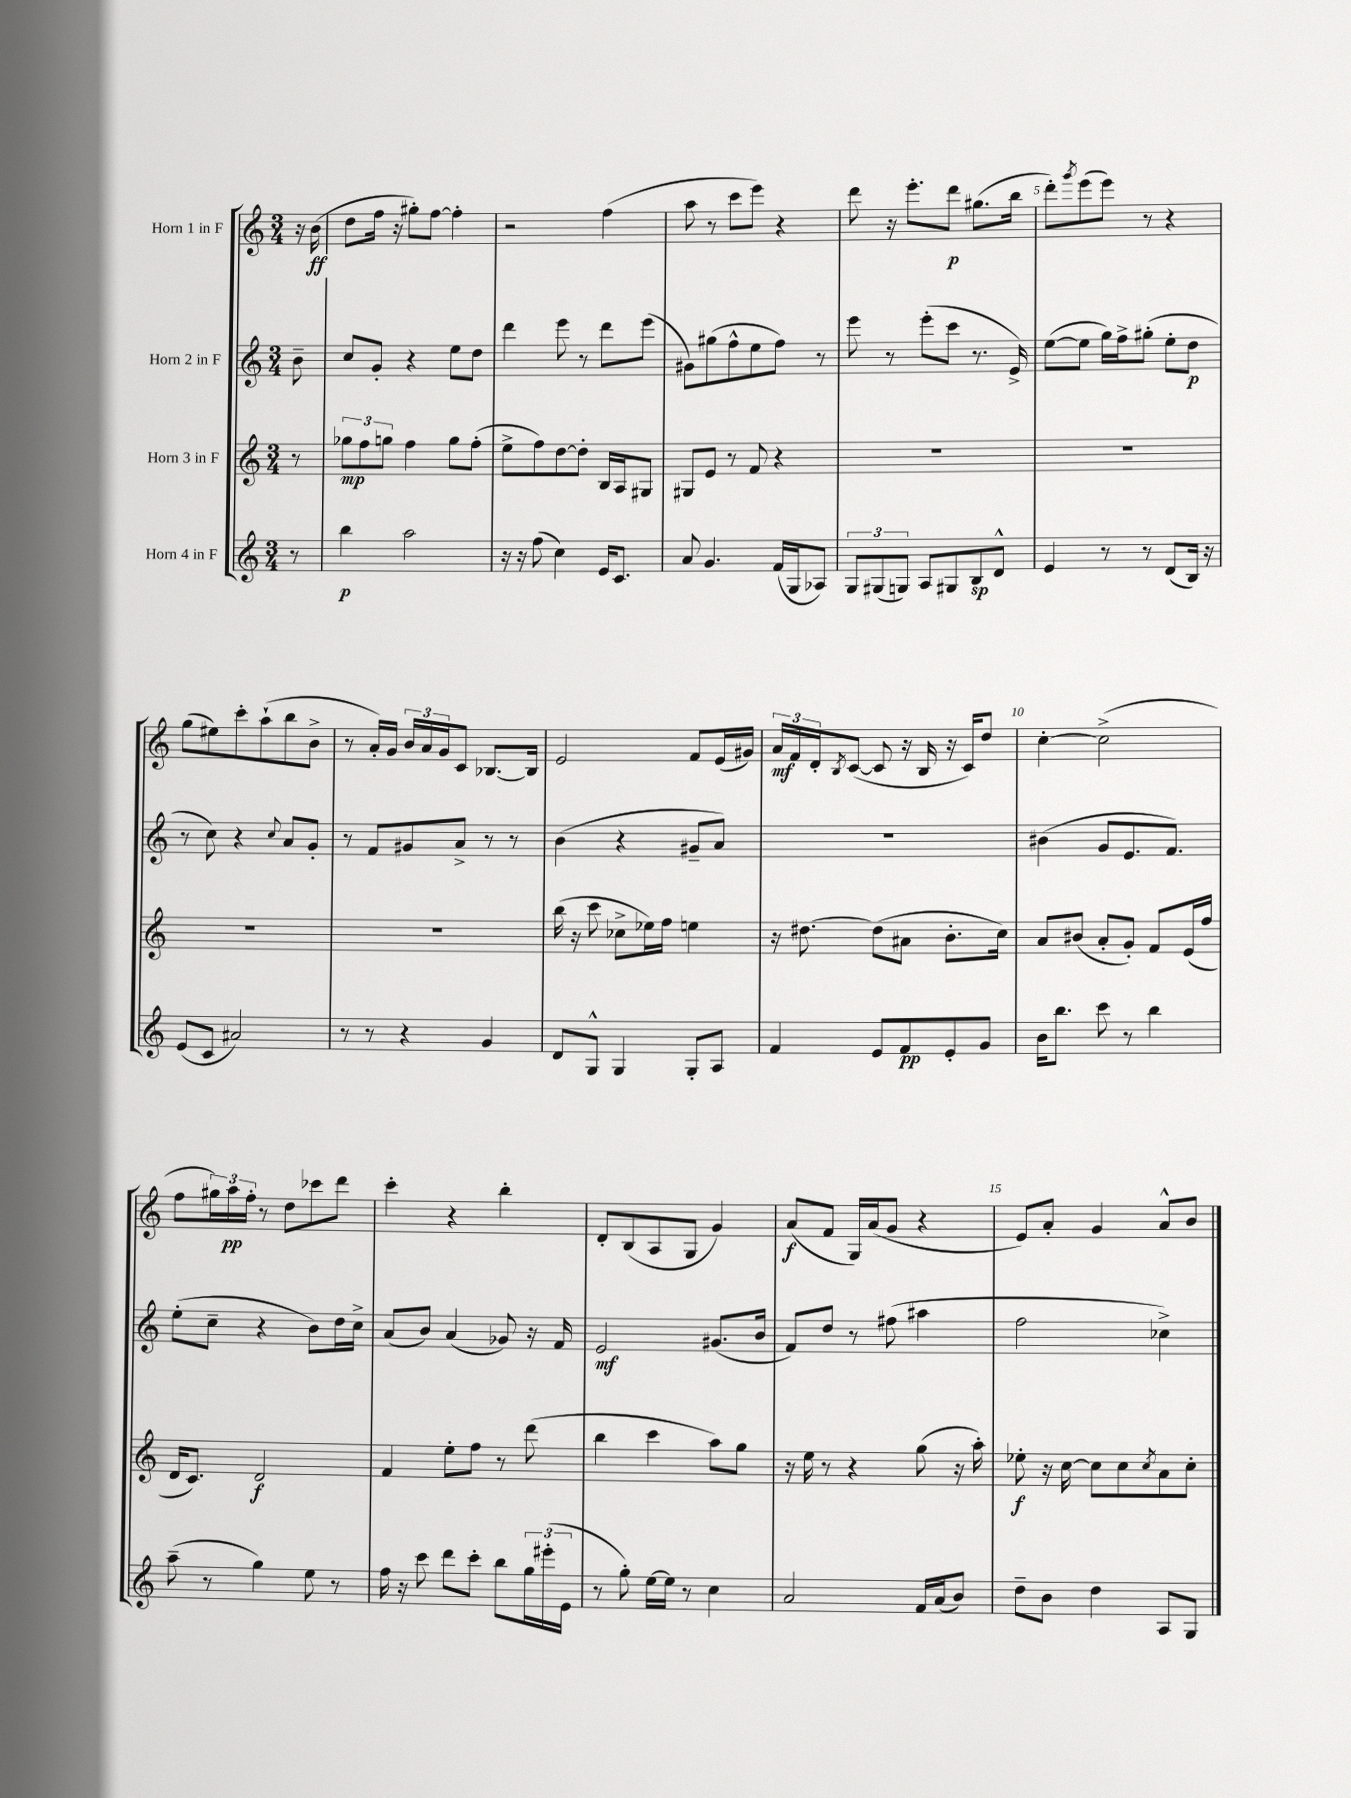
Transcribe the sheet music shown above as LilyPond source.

<<
\new StaffGroup <<
\new Staff = "s0" \with { instrumentName = "Horn 1 in F" } {
    \clef treble \key c \major \numericTimeSignature \time 3/4 \partial 8
    r16 b'16\ff( |
    d''8 f''16 r16 gis''8-.) f''8~ f''4-. |
    r2 f''4( |
    a''8 r8 c'''8 e'''8) r4 |
    d'''8 r16 e'''8.-. d'''8\p gis''8.( b''16 |
    d'''8-.) \acciaccatura { g'''8 } e'''8( e'''8) r8 r4 |
    g''8( eis''8) c'''8-. a''8-!( b''8 b'8-> |
    r8 a'16-.) g'16 \tuplet 3/2 { b'16 a'16 g'16 } c'8 bes8.~ bes16 |
    e'2 f'8 e'16( gis'16) |
    \tuplet 3/2 { a'16\mf f'16 d'16-. } \acciaccatura { b8 } c'8~( c'8 r16 b16 r16 c'16) d''8 |
    c''4~-. c''2->( |
    f''8 \tuplet 3/2 { gis''16) a''16\pp f''16-. } r8 d''8 ces'''8 d'''8 |
    c'''4-. r4 b''4-. |
    d'8-. b8( a8 g8 g'4) |
    a'8\f( f'8 g16) a'16( g'8 r4 |
    e'8) a'8-. g'4 a'8-^ b'8 \bar "|." |
}
\new Staff = "s1" \with { instrumentName = "Horn 2 in F" } {
    \clef treble \key c \major \numericTimeSignature \time 3/4 \partial 8
    b'8-- |
    c''8 g'8-. r4 e''8 d''8 |
    d'''4 e'''8 r8 d'''8 e'''8( |
    gis'8) gis''8( f''8-^ e''8 f''8) r8 |
    e'''8 r8 e'''8-.( c'''8 r8. e'16->) |
    e''8~( e''8 g''16) f''16-> gis''8-.( e''8-. d''8\p |
    r8 c''8) r4 \appoggiatura { c''8 } a'8 g'8-. |
    r8 f'8 gis'8 a'8-> r8 r8 |
    b'4( r4 gis'8-- a'8) |
    R2. |
    bis'4( g'8 e'8. f'8.) |
    e''8-.( c''8-- r4 b'8) d''16 c''16-> |
    a'8( b'8) a'4( ges'8) r16 f'16 |
    e'2\mf gis'8.( b'16 |
    f'8) d''8 r8 fis''8( ais''4 |
    f''2 ces''4->) \bar "|." |
}
\new Staff = "s2" \with { instrumentName = "Horn 3 in F" } {
    \clef treble \key c \major \numericTimeSignature \time 3/4 \partial 8
    r8 |
    \tuplet 3/2 { ges''8\mp f''8 g''8 } f''4 g''8 f''8-.( |
    e''8-> f''8) d''8~ d''8-. b16 a16 gis8 |
    gis8 e'8 r8 f'8 r4 |
    R2. |
    R2. |
    R2. |
    R2. |
    b''16( r16 c'''8 ces''8-> ees''16) f''16 e''4 |
    r16 dis''8.~ dis''8( ais'8 b'8.-. c''16) |
    a'8 bis'8( a'8-. g'8-.) f'8 e'16( f''16 |
    d'16 c'8.) d'2\f |
    f'4 e''8-. f''8 r8 d'''8( |
    b''4 c'''4 a''8) g''8 |
    r16 e''16 r8 r4 g''8( r16 a''16-.) |
    ees''8-.\f r16 c''16~ c''8 c''8 \acciaccatura { c''8 } a'8 c''8-. \bar "|." |
}
\new Staff = "s3" \with { instrumentName = "Horn 4 in F" } {
    \clef treble \key c \major \numericTimeSignature \time 3/4 \partial 8
    r8 |
    b''4\p a''2 |
    r16 r16 f''8( c''4) e'16 c'8. |
    a'8 g'4. f'16( g16 aes8) |
    \tuplet 3/2 { g8 gis8( g8) } a8 gis8 b8\sp d'8-^ |
    e'4 r8 r8 d'8( b16) r16 |
    e'8( c'8 ais'2) |
    r8 r8 r4 g'4 |
    d'8 g8-^ g4 g8-. a8 |
    f'4 e'8 f'8\pp e'8-. g'8 |
    b'16 b''8. c'''8 r8 b''4 |
    a''8--( r8 g''4) e''8 r8 |
    f''16 r16 c'''8 d'''8 c'''8-. b''8 \tuplet 3/2 { g''16 eis'''16-.( e'16 } |
    r8 g''8-.) e''16~ e''16 r8 c''4 |
    a'2 f'16 a'16( b'8) |
    d''8-- b'8 d''4 a8 g8 \bar "|." |
}
>>
>>
\layout { \context { \Score \override BarNumber.break-visibility = ##(#f #t #t) barNumberVisibility = #(every-nth-bar-number-visible 5) } }
